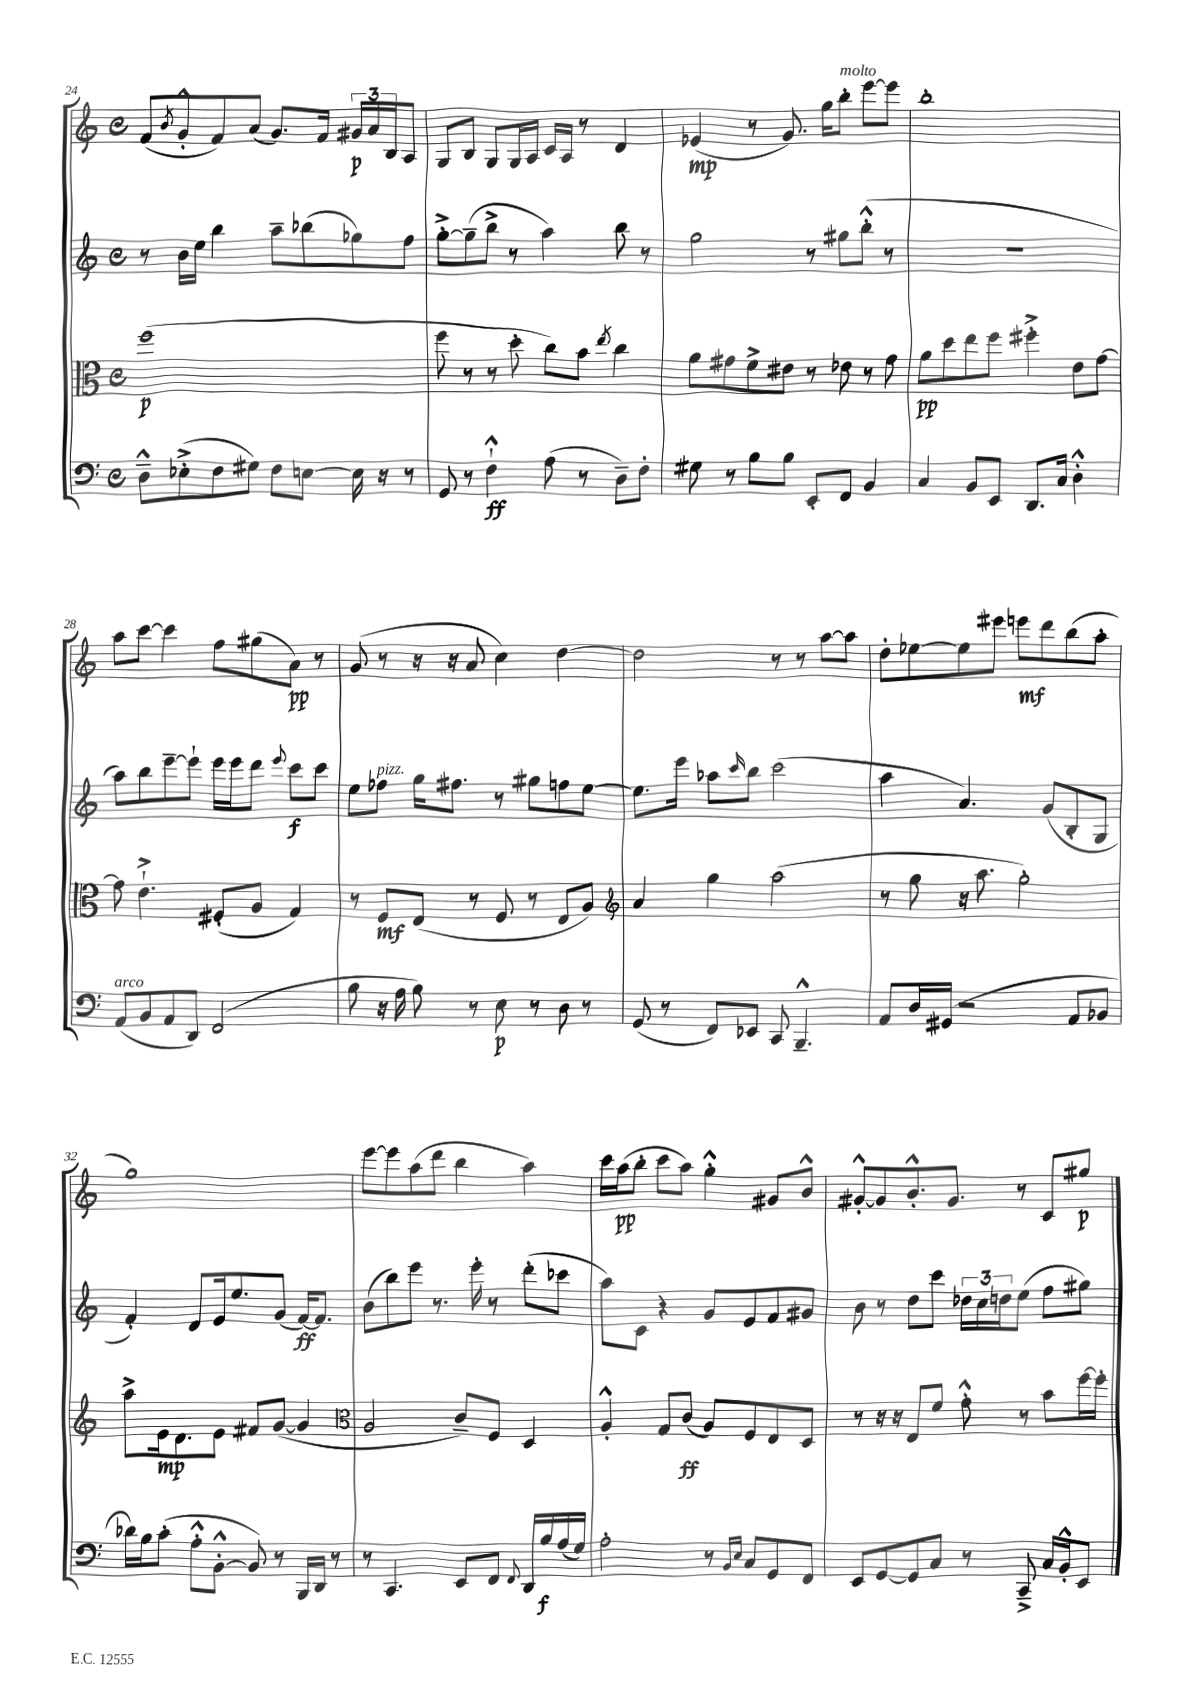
<<
\new StaffGroup <<
\new Staff = "s0" {
    \clef treble \key c \major \defaultTimeSignature \time 4/4
    f'8( \acciaccatura { b'8 } g'8-.-^ f'8) a'8( g'8.) f'16 \tuplet 3/2 { gis'16\p a'16 b16 } a8 |
    g8 b8 g8 g16 a16 c'16 a16 r8 d'4 |
    ees'4\mp( r8 g'8.) g''16 b''8-.^\markup { \italic "molto" } e'''8~ e'''8 |
    b''1-. |
    a''8 c'''8~ c'''4 f''8 gis''8( a'8\pp) r8 |
    g'8( r8 r16 r16 a'8 c''4) d''4~ |
    d''2 r8 r8 a''8~ a''8 |
    d''8-. ees''8~ ees''8 eis'''8 e'''8\mf d'''8 b''8( a''8-. |
    g''1) |
    e'''8~ e'''8 a''8( d'''8 b''4 a''4) |
    c'''16 a''16\pp( b''8-. c'''8 a''8) g''4-.-^ gis'8 b'8-^ |
    gis'8~-.-^ gis'8 b'8.-.-^ gis'8. r8 c'8 gis''8\p \bar "|." |
}
\new Staff = "s1" {
    \clef treble \key c \major \defaultTimeSignature \time 4/4
    r8 b'16 e''16 b''4 a''8-- bes''8( ges''8) f''8 |
    g''8~-.-> g''8--( b''8-> r8 a''4) b''8 r8 |
    g''2 r8 gis''8 b''8-.-^( r8 |
    R1 |
    a''8) b''8 e'''8~-- e'''8-! e'''16 e'''16 d'''8 \appoggiatura { e'''8 } c'''8\f c'''8 |
    e''8 fes''8^\markup { \italic "pizz." } g''16 fis''8. r8 gis''8 f''8 e''8~ |
    e''8. e'''16 aes''8 \grace { c'''16 } b''8 c'''2( |
    a''4 a'4.) g'8( b8-. g8 |
    f'4-.) d'8 e'16 e''8. g'8( f'16~\ff) f'8. |
    b'8( b''8) e'''8 r8. e'''16-. r8 d'''8-.( ces'''8 |
    a''8) c'8 r4 g'8 e'8 f'8 gis'8 |
    b'8 r8 d''8 c'''8 \tuplet 3/2 { des''16 c''16 d''16 } e''8( f''8 gis''8) \bar "|." |
}
\new Staff = "s2" {
    \clef alto \key c \major \defaultTimeSignature \time 4/4
    f''1\p( |
    f''8 r8 r8 d''8-. c''8) b'8 \acciaccatura { e''8 } c''4 |
    a'8 gis'8 f'8-> eis'8 r8 ees'8 r8 gis'8 |
    a'8\pp d''8 e''8 f''8 fis''4-.-> e'8 g'8~ |
    g'8 e'4.-!-> fis8-.( a8 g4) |
    r8 f8\mf e8( r8 f8 r8 e8 a8) |
    \clef treble a'4 g''4 a''2( |
    r8 g''8 r16 a''8. g''2-.) |
    a''8-> e'16\mp d'8. e'8 fis'8 g'8~( g'4 |
    \clef alto a2 c'8--) f8 d4 |
    a4-.-^ g8 c'8\ff( a8) f8 e8 d8 |
    r8 r16 r16 e8 f'8 g'8-.-^ r8 b'8 f''16~ f''16-. \bar "|." |
}
\new Staff = "s3" {
    \clef bass \key c \major \defaultTimeSignature \time 4/4
    d8---^ ees8-.->( f8 gis8) f8 e8~ e16 r16 r8 |
    g,8 r8 f4-!-^\ff a8( r8 d8--) f8-. |
    gis8 r8 b8 b8 e,8-. f,8 b,4 |
    c4 b,8 e,8 d,8. c16 d4-.-^ |
    a,8^\markup { \italic "arco" }( b,8 a,8 d,8) f,2( |
    b8 r16 a16 b8) r8 e8\p r8 d8 r8 |
    g,8( r8 f,8) ees,8 c,8 b,,4.---^ |
    a,8 d16 gis,16( r2 a,8 bes,8 |
    des'16) b16 c'8-.( a8-.-^ b,8~-.-^ b,8) r8 b,,16 d,16 r8 |
    r8 c,4. e,8 f,8 \appoggiatura { f,8 } d,16 b16\f a16( g16) |
    a2-. r8 \grace { b,16 e16 } c8 g,8 f,8 |
    e,8 g,8~ g,8 c8 r8 c,8---> c16 b,16-.-^ e,8 \bar "|." |
}
>>
>>
\layout { \context { \Score currentBarNumber = #24 } }
